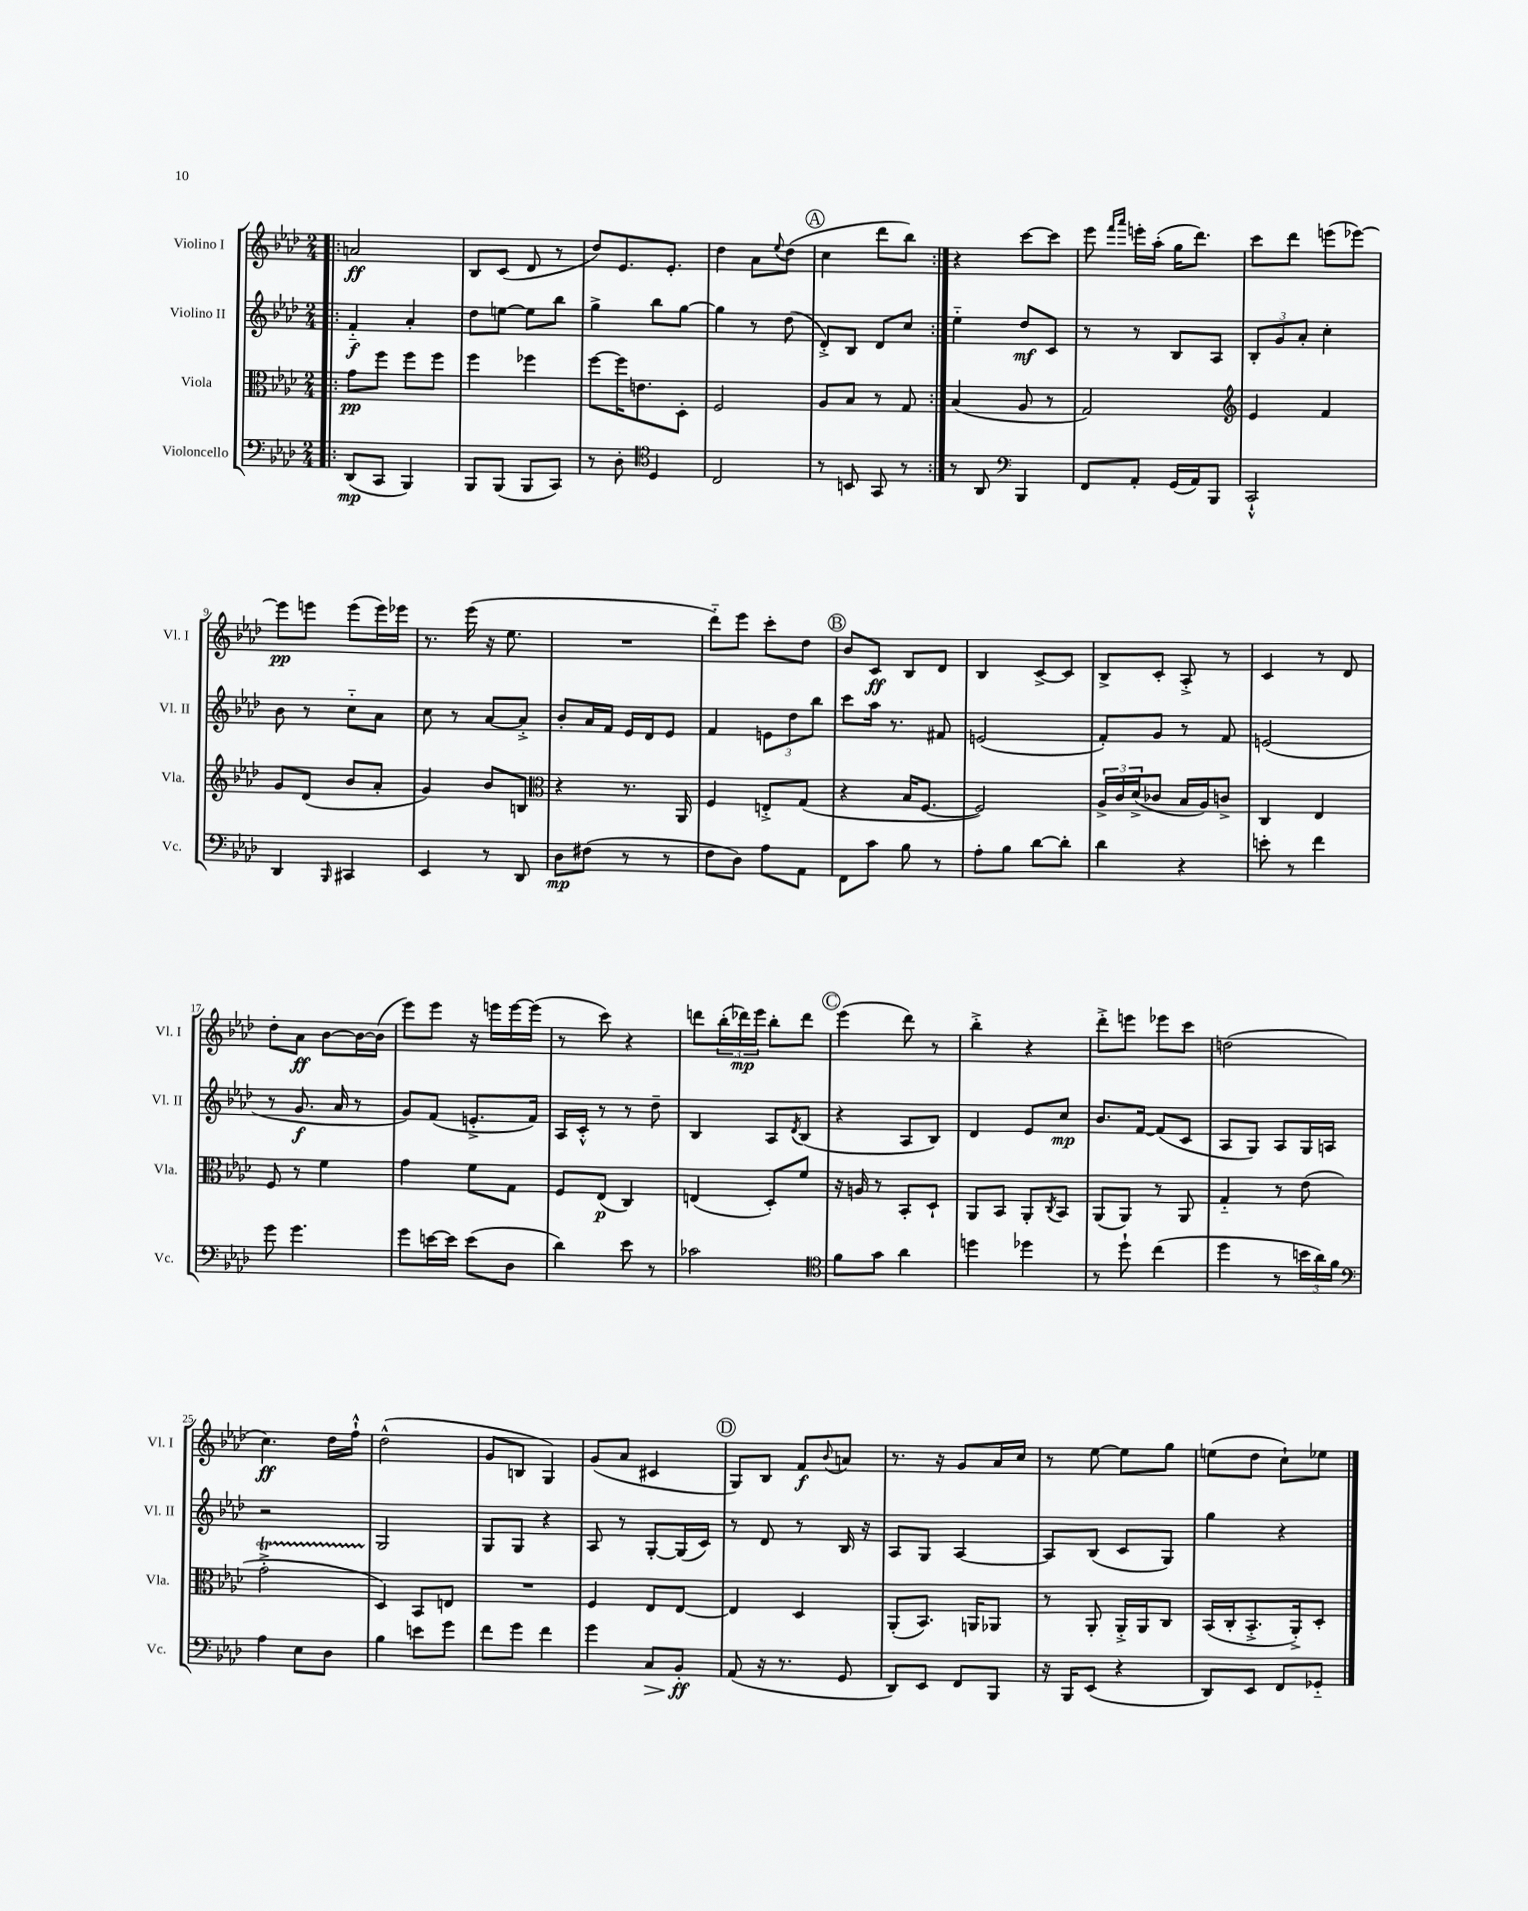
<<
\new StaffGroup <<
\new Staff = "s0" \with { instrumentName = "Violino I" shortInstrumentName = "Vl. I" } {
    \clef treble \key aes \major \numericTimeSignature \time 2/4
    \repeat volta 2 { \bar ".|:" a'2\ff |
    bes8 c'8( des'8 r8 |
    des''8) ees'8. ees'8.-. |
    des''4 aes'8 \appoggiatura { ees''8 } des''8( |
    \mark \markup { \circle "A" } c''4 des'''8 bes''8) | }
    r4 c'''8~ c'''8 |
    ees'''8 \grace { f'''16 aes'''16 } e'''16-. aes''16-.( g''16 des'''8.) |
    c'''8 des'''8 e'''8( ees'''8~) |
    ees'''8\pp e'''8 e'''8( e'''16) ees'''16 |
    r8. ees'''16( r16 ees''8. |
    R2 |
    des'''8-_) ees'''8 c'''8-. des''8 |
    \mark \markup { \circle "B" } bes'8 c'8\ff bes8 des'8 |
    bes4 c'8~-> c'8 |
    bes8-> c'8-. aes8-.-> r8 |
    c'4 r8 des'8 |
    des''8-. aes'8\ff bes'8~ bes'16~ bes'16( |
    ees'''8) ees'''8 r16 e'''16 e'''16~ e'''16( |
    r8 c'''8) r4 |
    d'''8 \tuplet 3/2 { bes''16-.( des'''16\mp) ees'''16 } bes''8-. des'''8 |
    \mark \markup { \circle "C" } ees'''4( des'''8) r8 |
    bes''4-.-> r4 |
    des'''8-.-> e'''8 ees'''8 c'''8 |
    d''2( |
    c''4.\ff) des''16 f''16-!-^ |
    des''2-^( |
    g'8 b8 g4) |
    g'8( aes'8 cis'4 |
    \mark \markup { \circle "D" } g8) bes8 f'8\f \appoggiatura { bes'8 } a'8 |
    r8. r16 g'8 aes'16 c''16 |
    r8 ees''8~ ees''8 g''8 |
    e''8( des''8 c''8-!) ees''8 \bar "|." |
}
\new Staff = "s1" \with { instrumentName = "Violino II" shortInstrumentName = "Vl. II" } {
    \clef treble \key aes \major \numericTimeSignature \time 2/4
    \repeat volta 2 { \bar ".|:" f'4-_\f aes'4-. |
    des''8 e''8~ e''8 bes''8 |
    g''4-> bes''8 g''8~ |
    g''4 r8 des''8( |
    \mark \markup { \circle "A" } des'8-.->) bes8 des'8 c''8 | }
    ees''4-_ des''8\mf c'8 |
    r8 r8 bes8 aes8 |
    \tuplet 3/2 { bes8-. g'8 aes'8-. } c''4-. |
    bes'8 r8 c''8-_ aes'8 |
    c''8 r8 aes'8~ aes'8-.-> |
    bes'8-. aes'16 f'16 ees'16 des'16 ees'8 |
    f'4 \tuplet 3/2 { e'8 des''8 bes''8 } |
    \mark \markup { \circle "B" } c'''8 aes''16 r8. fis'8 |
    e'2( |
    f'8-.) g'8 r8 f'8 |
    e'2( |
    r8 g'8.\f aes'16 r8 |
    g'8) f'8( e'8.-.-> f'16) |
    aes16 c'16-.-^ r8 r8 des''8-- |
    bes4 aes8 \acciaccatura { des'8 } bes8( |
    \mark \markup { \circle "C" } r4 aes8 bes8) |
    des'4 ees'8 c''8\mp |
    bes'8. f'16~ f'8( c'8 |
    aes8 g8) aes8 g16 a16 |
    r2 |
    g2 |
    g8 g8 r4 |
    aes8 r8 g8~-. g16( c'16) |
    \mark \markup { \circle "D" } r8 des'8 r8 bes16 r16 |
    aes8 g8 aes4~ |
    aes8 bes8( c'8 g8) |
    g''4 r4 \bar "|." |
}
\new Staff = "s2" \with { instrumentName = "Viola" shortInstrumentName = "Vla." } {
    \clef alto \key aes \major \numericTimeSignature \time 2/4
    \repeat volta 2 { \bar ".|:" g'8\pp f''8 f''8 f''8 |
    f''4 fes''4 |
    f''8~ f''16 e'8. des8-. |
    f2 |
    \mark \markup { \circle "A" } aes8 bes8 r8 g8 | }
    bes4( aes8 r8 |
    g2) |
    \clef treble ees'4 f'4 |
    g'8 des'8( bes'8 aes'8-. |
    g'4) bes'8 b8 |
    \clef alto r4 r8. aes,16 |
    f4 e8-.-> g8( |
    \mark \markup { \circle "B" } r4 bes16 f8.~ |
    f2) |
    \tuplet 3/2 { aes16-> c'16 des'16->( } ces'8 bes16 aes16) c'8-> |
    c4 ees4 |
    f8 r8 f'4 |
    g'4 f'8 g8 |
    f8 ees8\p( c4) |
    e4( des8-.) f'8 |
    \mark \markup { \circle "C" } r16 a16 r8 bes,8-. des8-! |
    aes,8 bes,8 aes,8-. \acciaccatura { c8 } bes,8 |
    aes,8( aes,8) r8 aes,8 |
    g4-_ r8 ees'8( |
    g'2-.->\startTrillSpan |
    des4\stopTrillSpan) bes,8 e8 |
    R2 |
    f4 ees8 ees8~ |
    \mark \markup { \circle "D" } ees4 des4 |
    aes,8-.( bes,8.) a,16 aes,8 |
    r8 aes,8-. aes,16-.-> aes,16 c8 |
    bes,16( c16-. bes,8.-.-> aes,16-.->) des8-. \bar "|." |
}
\new Staff = "s3" \with { instrumentName = "Violoncello" shortInstrumentName = "Vc." } {
    \clef bass \key aes \major \numericTimeSignature \time 2/4
    \repeat volta 2 { \bar ".|:" des,8\mp( c,8 bes,,4) |
    bes,,8 bes,,8( bes,,8 c,8) |
    r8 des8-. \clef tenor des4 |
    c2 |
    \mark \markup { \circle "A" } r8 b,8 g,8 r8 | }
    r8 aes,8 \clef bass bes,,4 |
    f,8 aes,8-. g,16( aes,16) bes,,8 |
    c,2-!-^ |
    des,4 \grace { bes,,16 } cis,4 |
    ees,4 r8 des,8 |
    des8\mp fis8( r8 r8 |
    f8 des8) aes8 aes,8 |
    \mark \markup { \circle "B" } f,8 c'8 bes8 r8 |
    aes8-. bes8 des'8~ des'8-. |
    des'4 r4 |
    e'8-. r8 f'4 |
    g'8 g'4. |
    g'8 e'16~ e'16 e'8( des8 |
    des'4) ees'8 r8 |
    ces'2 |
    \mark \markup { \circle "C" } \clef tenor f'8 g'8 aes'4 |
    d''4 des''4 |
    r8 des''8-! c''4( |
    des''4 r8 \tuplet 3/2 { b'16 aes'16) f'16 } |
    \clef bass aes4 ees8 des8 |
    bes4 e'8 g'8 |
    f'8 g'8 f'4 |
    g'4 c8\> bes,8-.\ff\! |
    \mark \markup { \circle "D" } aes,8( r16 r8. g,8 |
    des,8) ees,8 f,8 bes,,8 |
    r16 bes,,16 ees,8( r4 |
    des,8) ees,8 f,8 ges,8-_ \bar "|." |
}
>>
>>
